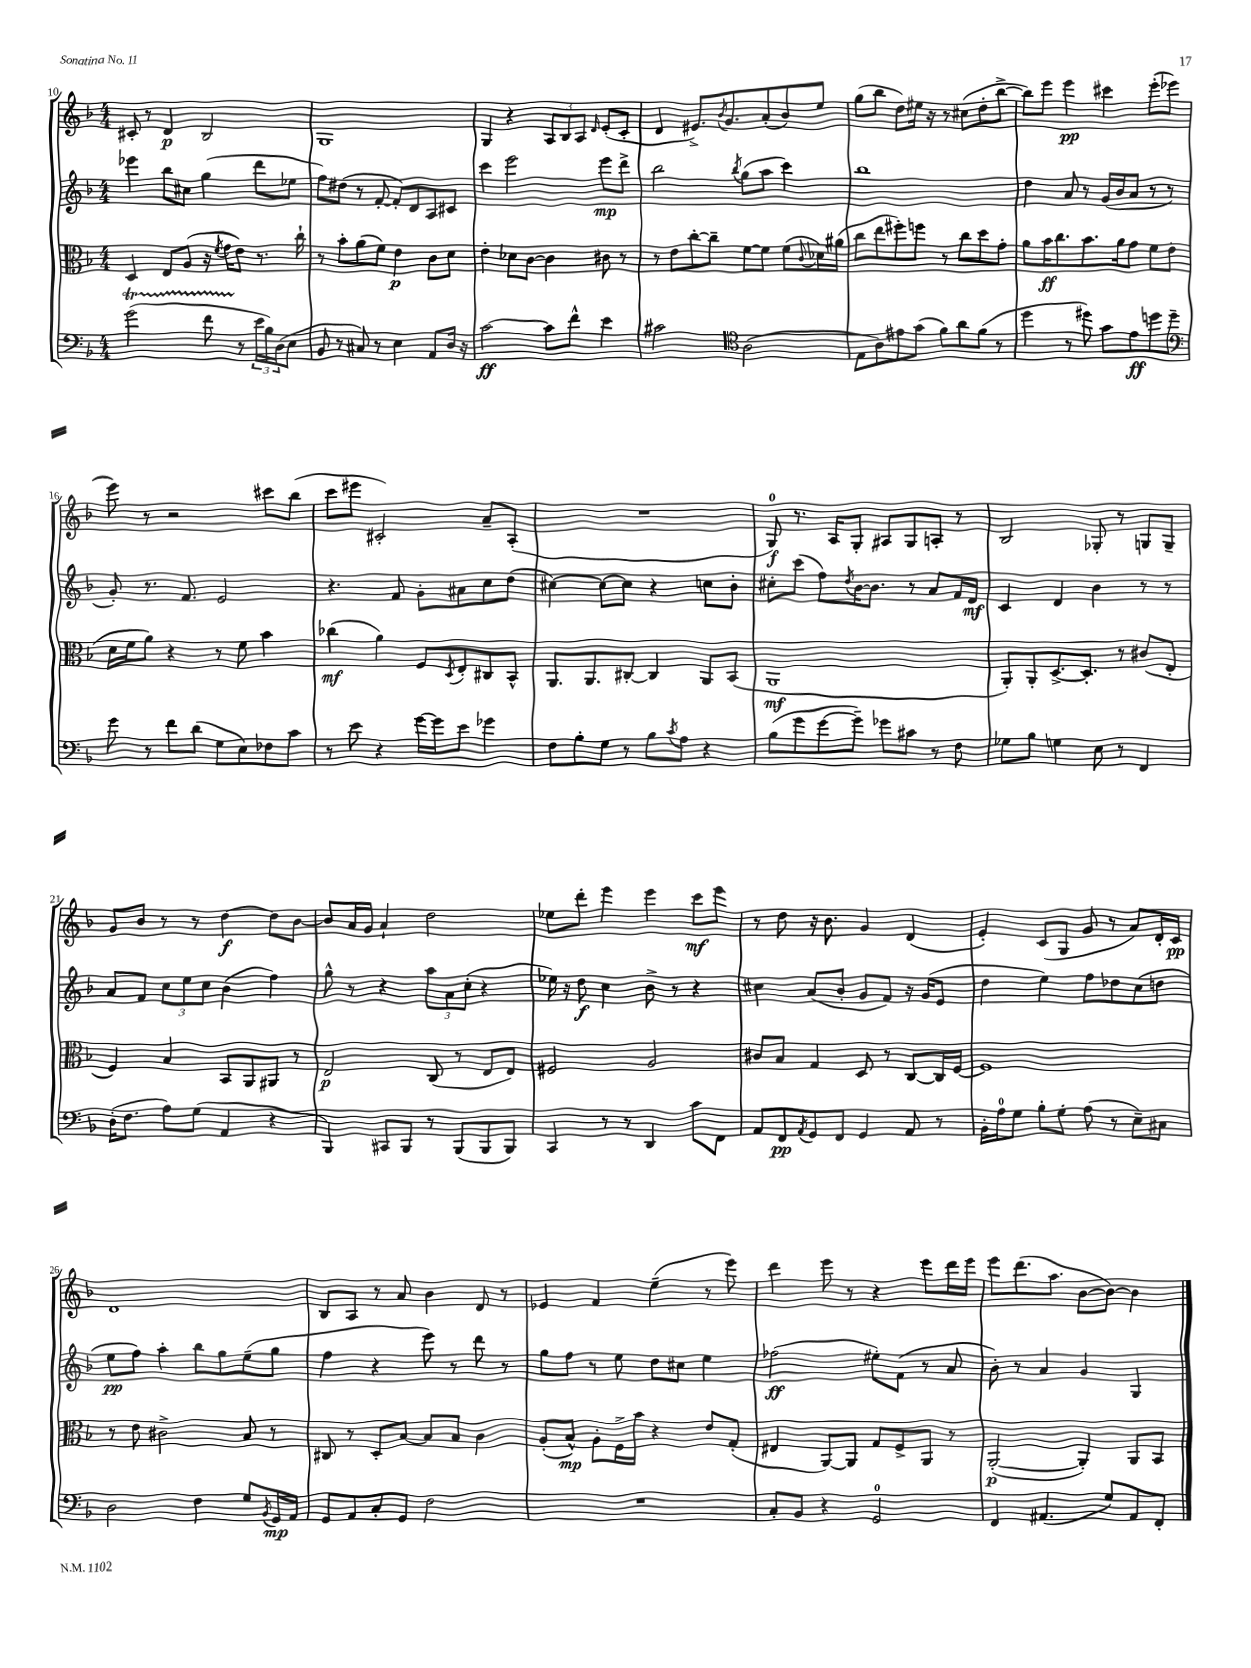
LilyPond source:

<<
\new StaffGroup <<
\new Staff = "s0" {
    \clef treble \key f \major \numericTimeSignature \time 4/4
    cis'8-. r8 d'4\p bes2 |
    g1 |
    g4 r4 \tuplet 3/2 { a8 bes8 a8 } \grace { d'16 } e'8-.( c'8-. |
    d'4 eis'8.->) \acciaccatura { bes'8 } g'8. a'8-.( bes'8) e''8 |
    g''8( bes''8 d''8) eis''16 r16 r8 cis''8( d''8-. bes''8~-> |
    bes''8) e'''8 e'''4\pp cis'''4 e'''8-.( ees'''8 |
    e'''8) r8 r2 cis'''8 bes''8( |
    c'''8 eis'''8 cis'2-.) a'8-- a8-.( |
    R1 |
    g8-0\f) r8. a16 g8-. ais8 g8 a8-. r8 |
    bes2 ges8-. r8 g8 g8-- |
    g'8 bes'8 r8 r8 d''4~\f d''8 bes'8~ |
    bes'8 a'16 g'16 a'4-! d''2 |
    ees''8 d'''8-. e'''4 e'''4 c'''8\mf e'''8 |
    r8 d''8 r16 bes'8. g'4 d'4( |
    e'4-.) c'8( g8 g'8 r8 a'8) d'16-. c'16\pp |
    d'1 |
    bes8 a8 r8 a'8 bes'4 d'8 r8 |
    ees'4 f'4 e''4--( r8 e'''8) |
    d'''4 e'''8 r8 r4 e'''8 d'''16 e'''16 |
    e'''8 d'''8.( a''8. bes'8~ bes'8~) bes'4 \bar "|." |
}
\new Staff = "s1" {
    \clef treble \key f \major \numericTimeSignature \time 4/4
    ees'''4 bes''8 cis''8 g''4( d'''8 ees''8 |
    f''8) dis''8( r8 f'8~-. f'8-.) d'8 a8 cis'8 |
    c'''4 e'''2 e'''8\mp d'''8-> |
    bes''2 \acciaccatura { bes''8 } g''8( a''8 c'''4) |
    bes''1 |
    d''4 a'8 r8 g'16( bes'16 a'8 r8 r8 |
    g'8-.) r8. f'8. e'2 |
    r4. f'8 g'8-. ais'8 c''8 d''8( |
    cis''4~) cis''8~ cis''8 r4 c''8 bes'8-. |
    cis''8-. c'''8( f''8) \acciaccatura { d''8 } bes'16~ bes'8. r8 a'8 f'16 d'16\mf |
    c'4 d'4 bes'4 r8 r8 |
    a'8 f'8 \tuplet 3/2 { c''8 e''8 c''8 } bes'4( f''4) |
    g''8-^ r8 r4 \tuplet 3/2 { a''8 a'8 c''8-.( } r4 |
    ees''16) r16 d''8\f c''4 bes'8-> r8 r4 |
    cis''4 a'8( bes'8-. g'8 f'8) r16 g'16( e'8 |
    d''4 e''4) f''8 des''8 c''8( d''8 |
    e''8\pp f''8) a''4-. bes''8 g''8 e''8--( g''8 |
    f''4 r4 e'''8) r8 d'''8 r8 |
    g''8 f''8 r8 e''8 d''8 cis''8 e''4 |
    fes''2\ff( eis''8-.) f'8( r8 a'8 |
    bes'8-.) r8 a'4 g'4 g4 \bar "|." |
}
\new Staff = "s2" {
    \clef alto \key f \major \numericTimeSignature \time 4/4
    d4 e8 a8( r16 \acciaccatura { f'8 } g'16 e'8) r8. c''16-! |
    r8 bes'8-. a'8( f'8) e'4\p c'8 d'8 |
    e'4-. des'8 c'8~ c'4 cis'8 r8 |
    r8 e'8 c''8~-. c''8-- f'8~ f'8 f'8( \appoggiatura { c'8 } des'16) ais'16( |
    c''8 e''8 fis''8-.) f''8 r8 c''8 d''8 g'8-. |
    a'8 bes'16\ff c''8. bes'8. a'16 g'8 f'8 e'8( |
    d'16 f'16 a'8) r4 r8 f'8 bes'4 |
    ces''4\mf( a'4) f8 \acciaccatura { d8 } e8-. cis8 bes,8-^ |
    a,8. a,8. cis8~-. cis4 a,8 bes,8( |
    a,1\mf |
    a,8-.) a,8-. d8.~-> d8.-. r8 cis'8( e8-. |
    f4) bes4 bes,8 a,8 ais,8 r8 |
    e2\p c8( r8 e8 e8) |
    fis2 a2 |
    cis'8 bes8 g4 d8 r8 c8~ c16 f16~ |
    f1 |
    r8 e'8 cis'2-> bes8 r8 |
    cis8 r8 d8-. bes8~ bes8 bes8 c'4 |
    a8-.( bes8-^\mp) a8-. f16-> bes'16 r4 e'8 g8-.( |
    eis4 a,8~) a,8 g8 f8-> a,8 r8 |
    a,2~-.\p( a,4-.) a,8 bes,8 \bar "|." |
}
\new Staff = "s3" {
    \clef bass \key f \major \numericTimeSignature \time 4/4
    g'2\startTrillSpan( f'8 r8\stopTrillSpan \tuplet 3/2 { e'16 bes16) d16( } e8 |
    bes,8 r8 cis8) r8 e4 a,8 d16 r16 |
    c'2~\ff c'8 f'8-^ e'4 |
    cis'2 \clef tenor a2( |
    e8 a8) eis'8 g'8( f'8) a'8 f'8( r8 |
    d''4 r8 dis''8) g'8 e'8\ff d''8 d''8-- |
    \clef bass g'8 r8 f'8 d'8( g8 e8) fes8 c'8 |
    r8 e'8 r4 g'16~ g'16 e'8 ges'4 |
    f8 bes8-. g8 r8 bes8 \acciaccatura { c'8 } a8 r4 |
    bes8( g'8 g'8~ g'8--) ges'8 cis'8 r8 f8 |
    ges8 bes8 g4 e8 r8 f,4 |
    d16-.( f8. a8) g8( a,4 r4 |
    bes,,4) cis,8 bes,,8 r8 bes,,8( bes,,8 bes,,8) |
    c,4 r8 r8 d,4 c'8 f,8 |
    a,8 f,8\pp \acciaccatura { a,8 } g,8 f,8 g,4 a,8 r8 |
    bes,16-. a16-0 g8 bes8-. g8-. a8( r8 e8--) cis8 |
    d2 f4 g8 \acciaccatura { bes,8 } g,16\mp a,16 |
    g,8 a,8 c8-. g,8 f2 |
    R1 |
    c8-. bes,8 r4 g,2-0 |
    f,4 ais,4.( g8) ais,8 f,8-. \bar "|." |
}
>>
>>
\layout { \context { \Score currentBarNumber = #10 } }
